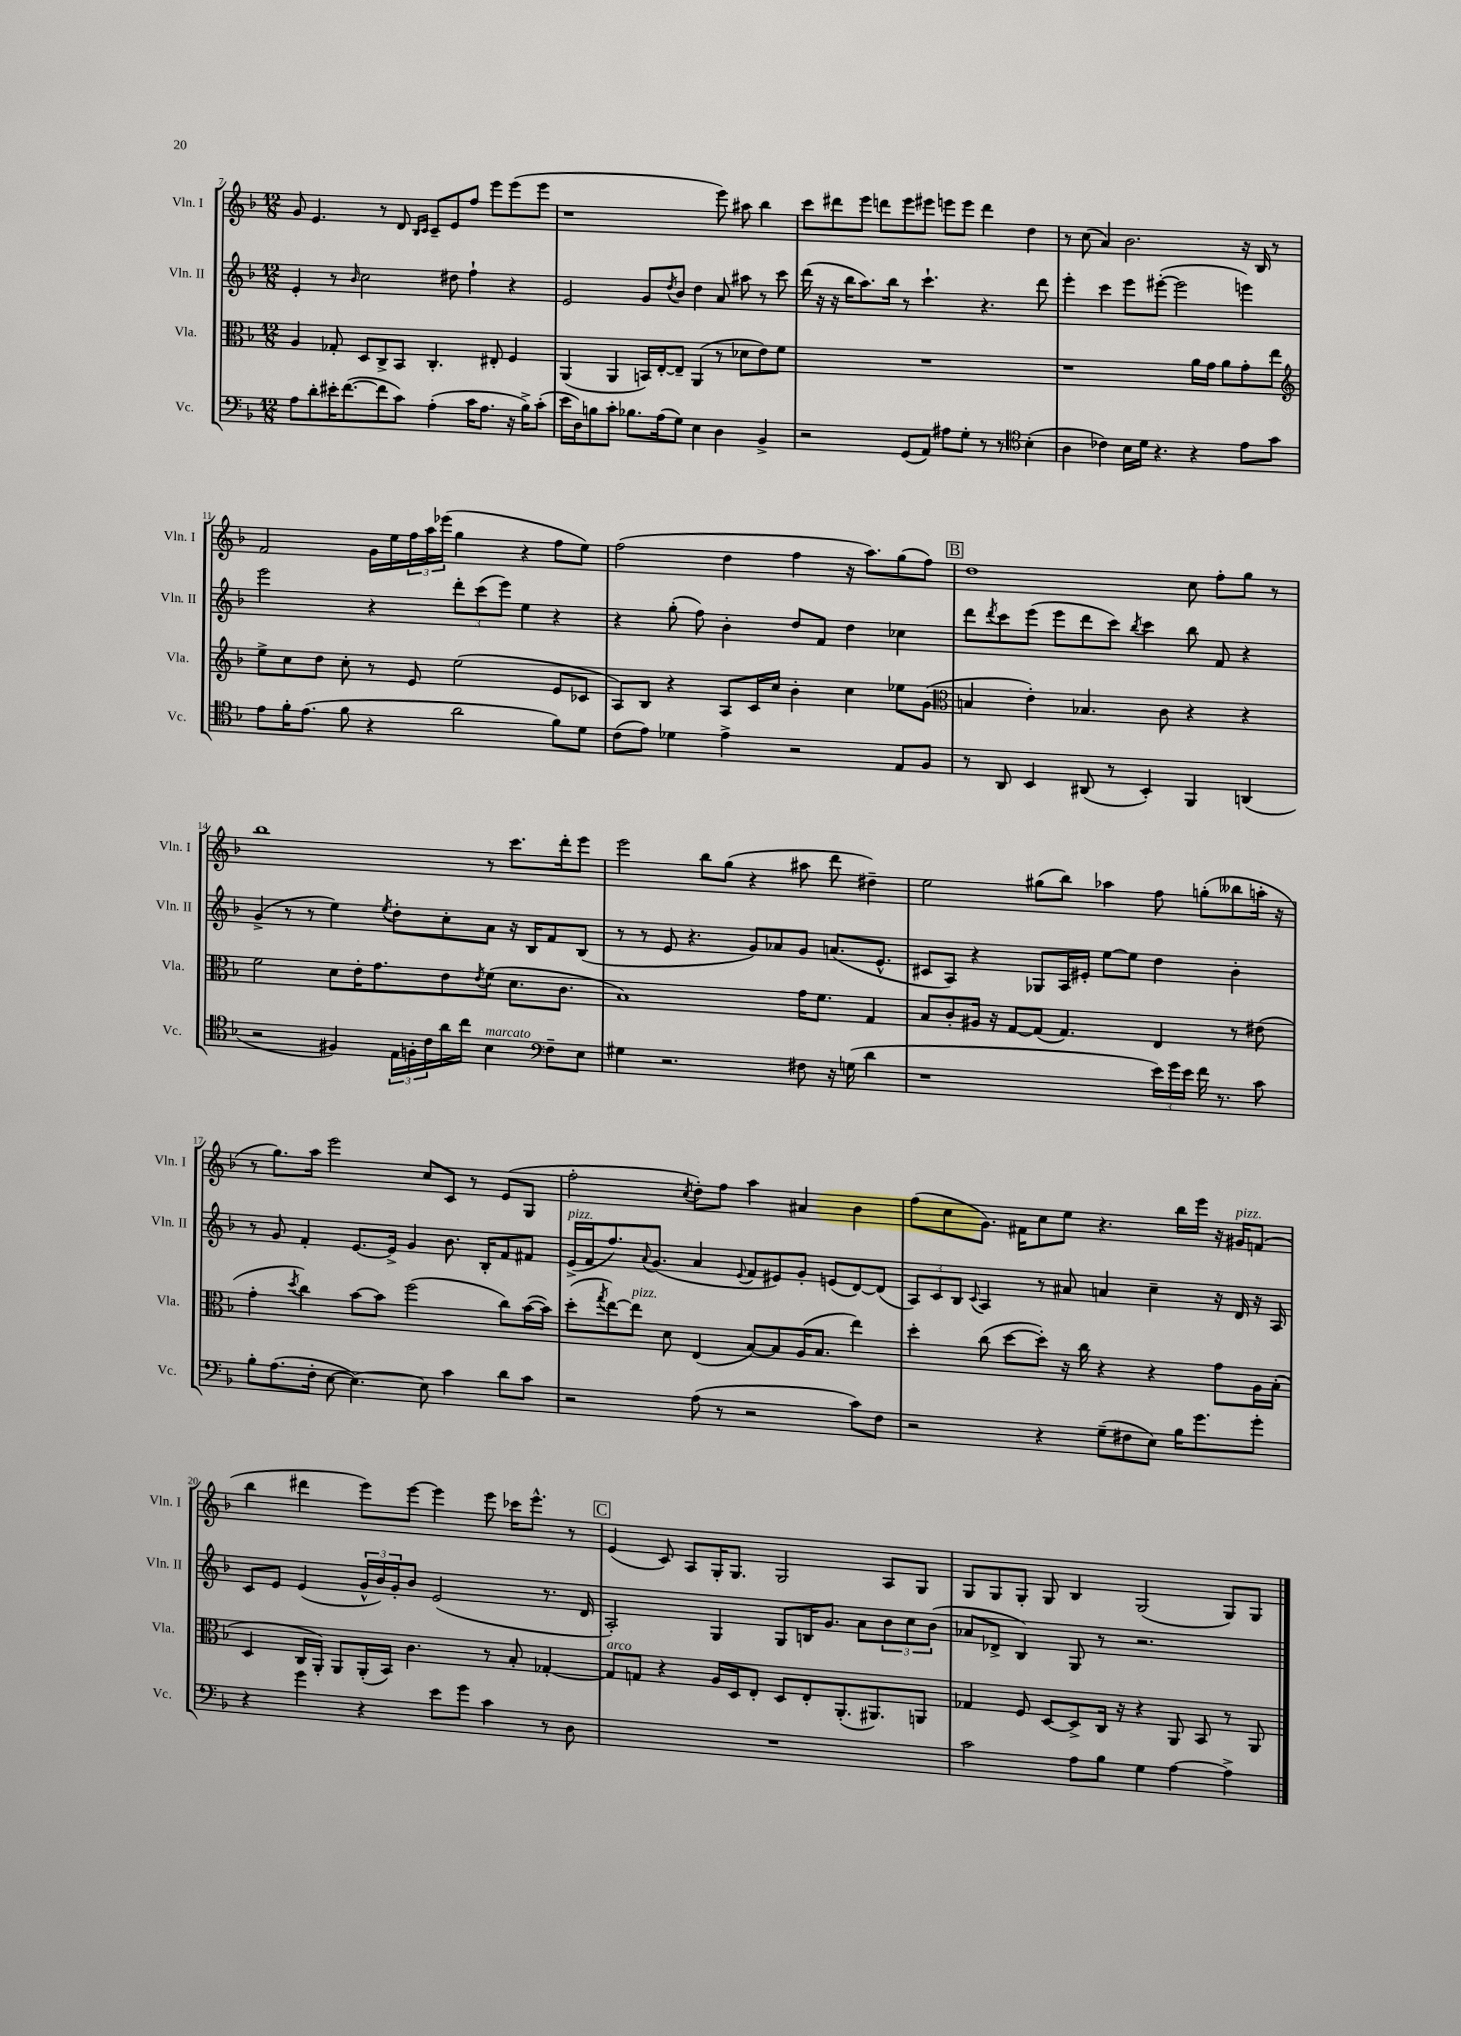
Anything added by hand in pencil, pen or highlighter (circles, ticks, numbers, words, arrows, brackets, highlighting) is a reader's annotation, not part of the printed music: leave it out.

**kern	**kern	**kern	**kern
*part4	*part3	*part2	*part1
*staff4	*staff3	*staff2	*staff1
*I"Vc.	*I"Vla.	*I"Vln. II	*I"Vln. I
*I'Vc.	*I'Vla.	*I'Vln. II	*I'Vln. I
*clefF4	*clefC3	*clefG2	*clefG2
*k[b-]	*k[b-]	*k[b-]	*k[b-]
*M12/8	*M12/8	*M12/8	*M12/8
=7	=7	=7	=7
8A\L	4A/	4e'/	8g/
8d'\	.	.	4.e/
16e#X'\K	8G-X'/	8r	.
([8.f\	.	.	.
.	.	16qqb-/	.
.	8D/L	2cc\	.
8f\]	8C^/	.	8r
8c\J)	8BB-/J	.	8d/
.	.	.	16qqB-/LL
.	.	.	16qqc/JJ
(4A'\	4.C'/	.	8c~/L
.	.	8dd#X\	8e/
16c\KL	.	4ff`\	8ff/J
8.A\J	.	.	.
.	8E#X'/	.	8eee\L
16r	4F/	4r	(8eee\
16B-^\KL)	.	.	.
(8c'\J	.	.	8eee\J
=8	=8	=8	=8
16e\LL	(4AA/	2e/	1r
16D\J)	.	.	.
8Bn\	.	.	.
8c'\J	4AA/	.	.
8.B-X\L	.	.	.
.	16BBn/LL)	8g/L	.
(16A\k	[16E'/J	.	.
.	.	8qdd/	.
8G\J)	8E~/J]	8b-/J	.
4E\	(4AA/	4dd\	.
4D\	8r	8a/	8eee\)
.	8d-X\L	8aa#X\	8aa#X\
4BB-^/	8e\)	8r	4bb-\
.	8f\J	8ccc\	.
=9	=9	=9	=9
2r	1.r	(16ddd\	8ccc\L
.	.	16r	.
.	.	16r	8ddd#X\
.	.	16bb-\KL	.
.	.	8.aa\)	8eee\J
.	.	.	8dddn\L
.	.	16bb-\Jk	.
(8GG/L	.	8r	8eee\
8AA/J)	.	4.ccc`\	8eee#X\J
8A#X\L	.	.	8eeen\L
8G'\J	.	.	8eee\J
8r	.	4.r	4ddd\
8r	.	.	.
*clefC4	*	*	*
(4B-'\	.	.	4dd\
.	.	8ddd\	.
=10	=10	=10	=10
4A\	1r	4eee'\	8r
.	.	.	(8cc\
4c-X\)	.	4ccc\	4a/)
16B-\LL	.	8eee\L	2.b-\
16d\JJ	.	.	.
4.r	.	([8eee#X'\J	.
.	.	2eee#\]	.
4r	16a\LL	.	.
.	16g\JJ	.	.
.	8a\L	.	.
8e\L	8g'\	4eeen\)	16r
.	.	.	16B-/
8g\J	8ee\J	.	8r
!!LO:LB:g=z
=11	=11	=11	=11
*	*clefG2	*	*
8e\L	8ee^\L	2eee\	2f/
16f'\K	8cc\	.	.
(8.e\J	.	.	.
.	8dd\J	.	.
8f\	8cc'\	.	.
4r	8r	4r	16g\LL
.	.	.	16ee\
.	8e/	.	24ff\
.	.	.	24aa\
.	.	.	(24eee-X\JJ
2a\	(2ee\	12ddd'\L	4gg\
.	.	(12ccc\	.
.	.	12eee\J)	.
.	.	4ee\	4r
8f\L)	8e/L	4r	8ff\L
8d\J	8c-X/J	.	8ee\J)
=12	=12	=12	=12
(8c\L	8A/L)	4r	(2ff\
8e\J)	8B-/J	.	.
4d-X\	4r	(8gg'\	.
.	.	8ff\)	.
4e^\	8A/L	4b-'\	4dd\
.	16c/L	.	.
.	16cc/JJ	.	.
2r	4b-'\	8dd/L	4ff\
.	.	8f/J	.
.	4cc\	4dd\	16r
.	.	.	8.aa\L)
8E/L	8ee-X\L	4cc-X\	(8gg\
8F/J	(8g\J	.	8ff\J)
!!LO:REH:place=s1:t=B
=13	=13	=13	=13
*	*clefC3	*	*
8r	4Bn/	8ddd\L	1dd
.	.	8qddd/	.
8AA/	.	8ccc\	.
4BB-/	4e'\)	(8eee\J	.
.	.	8eee\L	.
(8AA#X/	4.B-X/	8ddd\	.
8r	.	8ccc\J)	.
.	.	8qbb-/	.
4BB-'/)	.	4ccc\	.
.	8c\	.	.
4FF/	4r	8bb-\	8cc\
.	.	8f/	8ff'\L
(4AAn/	4r	4r	8gg\J
.	.	.	8r
!!LO:LB:g=z
=14	=14	=14	=14
2r	2f\	(4g^/	1bb-
.	.	8r	.
.	.	8r	.
4F#X/)	8d\L	4ee\)	.
.	16e'\K	.	.
.	8.g\	.	.
.	.	8qee/	.
24E\LL	.	8dd'\L	.
24Fn'\	.	.	.
24c\	.	.	.
16a\	8e\	8cc'\	.
16cc\JJ	.	.	.
.	8qe/	.	.
!LO:TX:a:i:t=marcato	!	!	!
4B-\	(8f\J	8a\J	8r
.	8.d\L	16r	8.ccc\L
.	.	16B-/KL	.
*clefF4	*	*	*
8F~\L	.	8f/	.
.	8.c\J	.	16ddd'\k
8E\J	.	(8B-/J	8eee\J
=15	=15	=15	=15
4G#X\	1B-)	8r	2eee\
.	.	8r	.
2.r	.	8e/	.
.	.	4.r	.
.	.	.	8bb-\L
.	.	.	(8gg\J
.	.	8g/L)	4r
.	.	8a-X/	.
8F#X\	16g\KL	8g/J	8aa#X\
.	8.f\J	.	.
16r	.	(8.an/L	8ddd\
(16Gn\	.	.	.
4d\	4G/	.	4dd#X~\)
.	.	8.e^^/J	.
=16	=16	=16	=16
1r	8B-/L	8c#X/L	2ee\
.	8c'/	8A/J)	.
.	16A#X/Jk	4r	.
.	16r	.	.
.	[8G/L	.	.
.	(8G/J]	8G-X/L	(8gg#X\L
.	4.G/)	16A/L	8bb-\J)
.	.	16e#X'/JJ	.
.	.	[8ee\L	4aa-X\
.	.	8ee\J]	.
24e\LL)	4E/	4dd\	8ff\
24g\	.	.	.
24e\JJ	.	.	.
16f\	.	.	(8ggn'\L
8.r	.	.	.
.	8r	4b-'\	8bb--X\
8c\	(8e#X\	.	16aan'\Jk
.	.	.	16r
!!LO:LB:g=z
=17	=17	=17	=17
8B-'\L	4g'\	8r	8r
(8.A\	.	8g/	8.gg\L)
.	8qdd/	.	.
.	4cc\)	4f'/	.
16F'\Jk	.	.	16aa\Jk
[8E\	.	.	2eee\
4.E\_)	[8b-\L	[8.e/L	.
.	8b-\J]	.	.
.	.	16e^/Jk]	.
.	(2ff\	4g/	.
8E\]	.	.	8cc/L
4c\	.	8.b-\	8c/J
.	.	.	8r
.	.	16B-'/KL	.
8d\L	8cc\L)	8f/	(8e/L
8c\J	([16b-\L	8f#X/J	8G/J
.	16b-\JJ])	.	.
=18	=18	=18	=18
!	!	!LO:TX:a:i:t=pizz.	!
2r	(8dd'\L	(16e^/LL	2ff'\
.	.	16f/J	.
.	8qgg/	.	.
.	[8ee\)	8.ff/)	.
!	!LO:TX:a:i:t=pizz.	!	!
.	8ee\J]	.	.
.	.	8qqa/	.
.	.	(8.g/J	.
.	8d\	.	.
.	.	.	8qcc/
(8A\	(4E/	4a/	8dd'\L)
8r	.	.	8ff\J
.	.	8qqe/	.
2r	[8B-/L)	8f/L	4aa\
.	8B-/]	8e#X/)	.
.	(16A/K	8g'/J	4a#X/
.	8.B-/J	.	.
.	.	(8en/L	.
8c\L)	4ee\)	[8d/)	4b-\
8F\J	.	(8d/J]	.
=19	=19	=19	=19
2r	4dd'\	12A/L)	(8ff\L
.	.	12c/	.
.	.	.	8cc\
.	.	12B-/J	.
.	.	8qqc/	.
.	(8cc\	4A/	8.g\J)
.	[8dd\L	.	.
.	.	.	16f#X\KL
4r	8dd'\J])	8r	8cc\
.	16r	8a#X/	8ee\J
.	16cc\	.	.
(8G~\L	4r	4an/	4.r
8F#X\	.	.	.
8E\J)	4r	4cc~\	.
16B-\KL	.	.	16bb-\LL
8.g\	.	.	16eee\JJ
.	8g\L	16r	16r
!	!	!	!LO:TX:a:i:t=pizz.
.	.	16d/	16g#X/KL
8g'\J	16A\L	16r	(8fn/J
.	(16B-'\JJ	16A/	.
!!LO:LB:g=z
=20	=20	=20	=20
4r	4D/	8c/L	4bb-\
.	.	8e/J	.
4g\	16C/LL	(4e/	4ddd#X\
.	16AA'/JJ)	.	.
.	8AA/L	.	.
4r	(16AA'/L	24g^^/LL	8eee\L)
.	.	24b-/)	.
.	16BB-/JJ)	.	.
.	.	24g'/J	.
.	4.c\	8b-/J	[8eee\J
8e\L	.	(2e/	4eee\]
8g\J	.	.	.
4c\	8r	.	8eee\
.	8B-'/	.	16ccc-X\KL
.	.	.	8.eee^^\J
8r	[4G-X'/	8.r	.
8D\	.	.	8r
.	.	16d/	.
!!LO:REH:place=s1:t=C
=21	=21	=21	=21
!	!LO:TX:a:i:t=arco	!	!
1.r	8G-/L]	2A'/)	(4e/
.	8Gn/J	.	.
.	4r	.	8c/)
.	.	.	8A/L
.	16A/LL	4G/	16G'/K
.	16D/J	.	8.G/J
.	8E'/J	.	.
.	8D/L	8G/L	2G/
.	8E'/	16Bn/K	.
.	.	8.g/J	.
.	(8.AA'/	.	.
.	.	8a\L	.
.	8.AA#X/)	.	.
.	.	12b-\	8A/L
.	.	12cc\	.
.	8AAn/J	.	8G/J
.	.	(12b-\J	.
=22	=22	=22	=22
2c\	4G-X/	8a-X/L	8G/L
.	.	8d-X^/J	8G/
.	8F/	4B-/)	8G'/J
.	[8D/L	.	8G/
8A\L	8D^/]	8G/	4B-/
8B-\J	16C/Jk	8r	.
.	16r	.	.
4G\	4r	2.r	(2G/
[4A\	8AA/	.	.
.	8BB-/	.	.
4A^\]	8r	.	8G/L)
.	8AA/	.	8G/J
==	==	==	==
*-	*-	*-	*-
